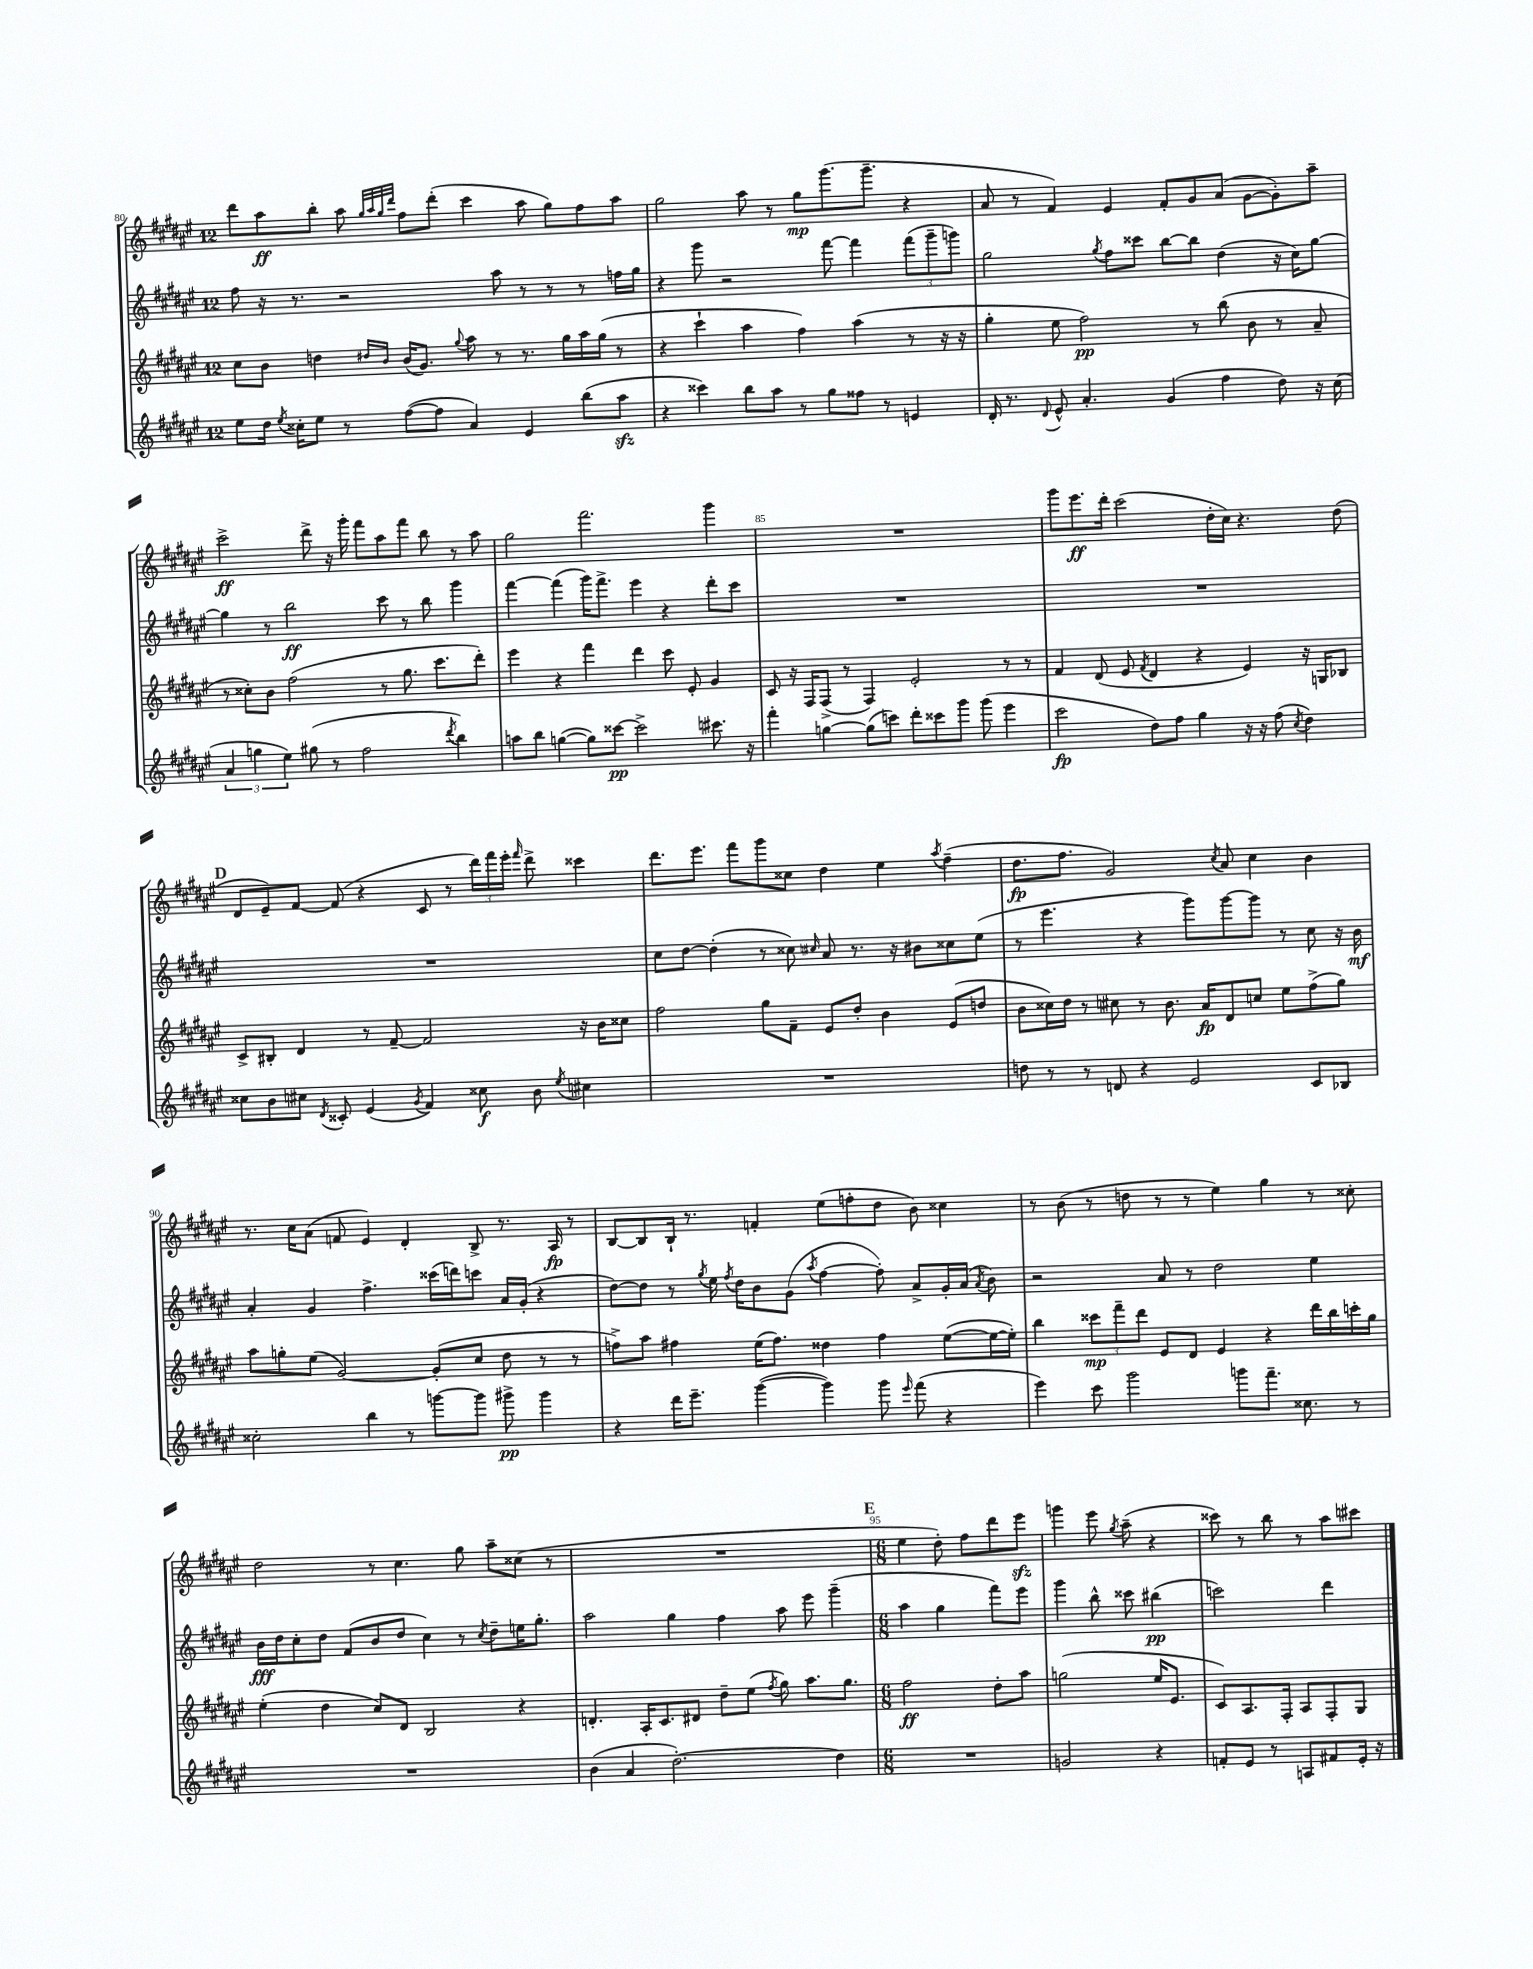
<<
\new StaffGroup <<
\new Staff = "s0" {
    \clef treble \key fis \major \once \override Staff.TimeSignature.style = #'single-digit \time 12/8
    \autoBeamOff dis'''8[ ais''8\ff b''8]-. ais''8 \grace { gis''32[ ais''32 gis''32 dis'''32] } fis''8[ dis'''8]-.( cis'''4 ais''8 gis''8[) fis''8 ais''8] |
    gis''2 ais''8 r8 gis''8[\mp gis'''8.( gis'''8.]-- r4 |
    ais'8 r8 fis'4) eis'4 fis'8[-. gis'8 ais'8]( gis'8[~ gis'8-.) ais''8]-- |
    cis'''2->\ff dis'''8-> r16 gis'''16-. fis'''8[ ais''8 fis'''8] b''8 r8 ais''8 |
    gis''2 fis'''2. gis'''4 |
    R1. |
    gis'''8[ eis'''8.\ff dis'''16]-. cis'''2( dis''16[-. cis''16]) r4. dis''8( |
    \mark \markup { \bold "D" } dis'8[ eis'8--) fis'8]~ fis'8( r4 cis'8 r8 \tuplet 3/2 { dis'''16[) fis'''16 eis'''16]-. } \grace { fis'''16 } dis'''8-> cisis'''4 |
    dis'''8.[ eis'''8.] fis'''8[ gis'''8 cisis''8] dis''4 eis''4 \acciaccatura { ais''8 } fis''4--( |
    dis''8.[\fp fis''8.] gis'2) \acciaccatura { cis''8 } ais'8 cis''4 b'4 |
    r8. cis''16[ ais'8]( f'8 eis'4) dis'4-. b8-> r8. ais16\fp r8 |
    b8[~ b8 b16]-! r8. f'4-. eis''8[( f''8-. dis''8] b'8) cisis''4 |
    r8 b'8( r8 d''8 r8 r8 eis''4) gis''4 r8 cisis''8-. |
    dis''2 r8 cis''4. gis''8 ais''8[-- cisis''8]( r8 |
    R1. |
    \mark \markup { \bold "E" } \numericTimeSignature \time 6/8 eis''4 dis''8-.) fis''8[ dis'''8 eis'''8]\sfz |
    g'''4 eis'''8 \acciaccatura { gis''8 } ais''8--( r4 |
    cisis'''8) r8 b''8 r8 ais''8[ cis'''8] \bar "|." |
}
\new Staff = "s1" {
    \clef treble \key fis \major \once \override Staff.TimeSignature.style = #'single-digit \time 12/8
    \autoBeamOff fis''8 r16 r8. r2 ais''8 r8 r8 r8 f''16[ gis''16] |
    r4 gis'''8 r2 fis'''8~ fis'''4 \tuplet 3/2 { fis'''8[( gis'''8-- g'''8]) } |
    gis''2 \acciaccatura { gis''8 } fis''8[ cisis'''8] b''8[~ b''8] dis''4( r16 cis''16[) gis''8]~ |
    gis''4 r8 b''2\ff cis'''8 r8 b''8 gis'''4 |
    fis'''4~ fis'''4( gis'''16[) fis'''8.]-> eis'''4 r4 dis'''8[-. cis'''8] |
    R1. |
    R1. |
    \mark \markup { \bold "D" } R1. |
    cis''8[ dis''8]~ dis''4-.( r8 cisis''8) \grace { cis''16 } ais'8 r8. r16 bis'8[ cisis''8 eis''8]( |
    r8 eis'''4. r4 gis'''8[) gis'''8~ gis'''8] r8 cis''8 r16 b'16\mf |
    ais'4-. gis'4 fis''4.-> cisis'''16[( d'''16) c'''8] ais'16[ gis'16]-.( r4 |
    dis''8[~) dis''8] r8 \acciaccatura { gis''8 } eis''16 \acciaccatura { fis''8 } dis''16[ b'8 gis'8]( \acciaccatura { ais''8 } fis''4~ fis''8-.) ais'8[-> gis'16-. ais'16]( \acciaccatura { ais'8 } b'8) |
    r2 ais'8 r8 dis''2 eis''4 |
    b'16[\fff dis''16 cis''8-. dis''8] fis'8[( b'8 dis''8] cis''4) r8 \acciaccatura { cis''8 } dis''8[-- e''16 gis''8.]-. |
    ais''2 gis''4 fis''4 ais''8 eis'''8 gis'''4--( |
    \mark \markup { \bold "E" } \numericTimeSignature \time 6/8 ais''4 gis''4 fis'''8[) eis'''8] |
    gis'''4 b''8-^ cisis'''8 bis''4\pp( |
    c'''2) dis'''4 \bar "|." |
}
\new Staff = "s2" {
    \clef treble \key fis \major \once \override Staff.TimeSignature.style = #'single-digit \time 12/8
    \autoBeamOff cis''8[ b'8] d''4 \grace { dis''16[ b'16] } b'16[( gis'8.]) \appoggiatura { gis''8 } ais''8 r8 r8. gis''16[ ais''16 gis''16]( r8 |
    r4 cis'''4-! ais''4 fis''4) ais''4( r8 r16 r16 |
    gis''4-. eis''8 fis''2\pp) r8 b''8( b'8 r8 ais'8-- |
    r8 cisis''8[-.) b'8] fis''2( r8 gis''8. cis'''8.[ dis'''8]-.) |
    eis'''4 r4 fis'''4 dis'''4 cis'''8 eis'8-. gis'4 |
    cis'8 r16 fis16[ fis8]->( r8 fis4) eis'2-. r8 r8 |
    fis'4 dis'8( eis'8 \acciaccatura { fis'8 } dis'4 r4 eis'4) r16 g16[ bes8] |
    \mark \markup { \bold "D" } cis'8[-> bis8]-. dis'4 r8 fis'8~-- fis'2 r16 b'16[ cisis''8] |
    fis''2 gis''8[ fis'8]-- eis'8[ dis''8]-. b'4 eis'8[( d''8] |
    b'8[ cisis''16) dis''16] r8 cis''8 r8 b'8. ais'16[\fp dis'8 c''8] eis''8[ fis''8->( gis''8]) |
    ais''8[ g''8-. eis''8]( gis'2~) gis'8[-.( cis''8] dis''8 r8 r8 |
    f''8[->) ais''8] fis''4 eis''16[( fis''8.]) disis''4 fis''4 eis''8[~( eis''16~ eis''16]-.) |
    b''4 \tuplet 3/2 { cisis'''8[\mp fis'''8-- dis'''8] } eis'8[ dis'8] eis'4 r4 dis'''16[ b''16 c'''16-. gis''16] |
    eis''4-.( dis''4 cis''8[) dis'8] b2 r4 |
    d'4.-. ais16[-. cis'8. dis'8] dis''8[-- eis''8]( \acciaccatura { fis''8 } gis''8) ais''8.[ gis''8.] |
    \mark \markup { \bold "E" } \numericTimeSignature \time 6/8 fis''2\ff dis''8[-. ais''8] |
    g''2( eis''16[ eis'8.] |
    cis'8[) ais8. fis16]-. ais8[ fis8-. gis8] \bar "|." |
}
\new Staff = "s3" {
    \clef treble \key fis \major \once \override Staff.TimeSignature.style = #'single-digit \time 12/8
    \autoBeamOff eis''8[ dis''16] \acciaccatura { eis''8 } cisis''16[-. eis''8] r8 fis''8[~( fis''8] ais'4) eis'4 b''8[( ais''8]\sfz |
    r4 cisis'''4) b''8[ ais''8] r8 gis''8[ fisis''8] r8 e'4 |
    dis'16-. r8. \appoggiatura { dis'8 } eis'8-^ ais'4.-. gis'4( fis''4 dis''8) r16 cis''16( |
    \tuplet 3/2 { ais'4 g''4 eis''4) } gis''8( r8 fis''2 \acciaccatura { dis'''8 } b''4) |
    a''8[ b''8] g''4~( g''8[) cisis'''8]~\pp cisis'''2-> cis'''8. r16 |
    fis'''4-. g''4~ g''8[( c'''8]) dis'''8[-. cisis'''8 gis'''8] gis'''8( eis'''4 |
    cis'''2\fp dis''8[) fis''8] gis''4 r16 r16 fis''8( \acciaccatura { cis''8 } dis''4) |
    \mark \markup { \bold "D" } cisis''8[ b'8 cis''8] \acciaccatura { dis'8 } cisis'8-. eis'4( \acciaccatura { gis'8 } fis'4) cisis''8\f b'8 \acciaccatura { eis''8 } cis''4 |
    R1. |
    d''8 r8 r8 d'8 r4 eis'2 cis'8[ bes8] |
    cisis''2-. b''4 r8 g'''8[~ g'''8] gis'''8->\pp gis'''4 |
    r4 dis'''16[ eis'''8.]-- gis'''4~( gis'''4) gis'''8 \grace { eis'''16 } fis'''8( r4 |
    eis'''4) cis'''8 gis'''2 g'''8[ fis'''8.]-- cisis''8. r8 |
    R1. |
    b'4( ais'4 dis''2.~-.) dis''4 |
    \mark \markup { \bold "E" } \numericTimeSignature \time 6/8 R2. |
    g'2 r4 |
    f'8[-. eis'8] r8 a8[ fis'8 eis'16]-. r16 \bar "|." |
}
>>
>>
\layout { \context { \Score currentBarNumber = #80 \override BarNumber.break-visibility = ##(#f #t #t) barNumberVisibility = #(every-nth-bar-number-visible 5) } }
